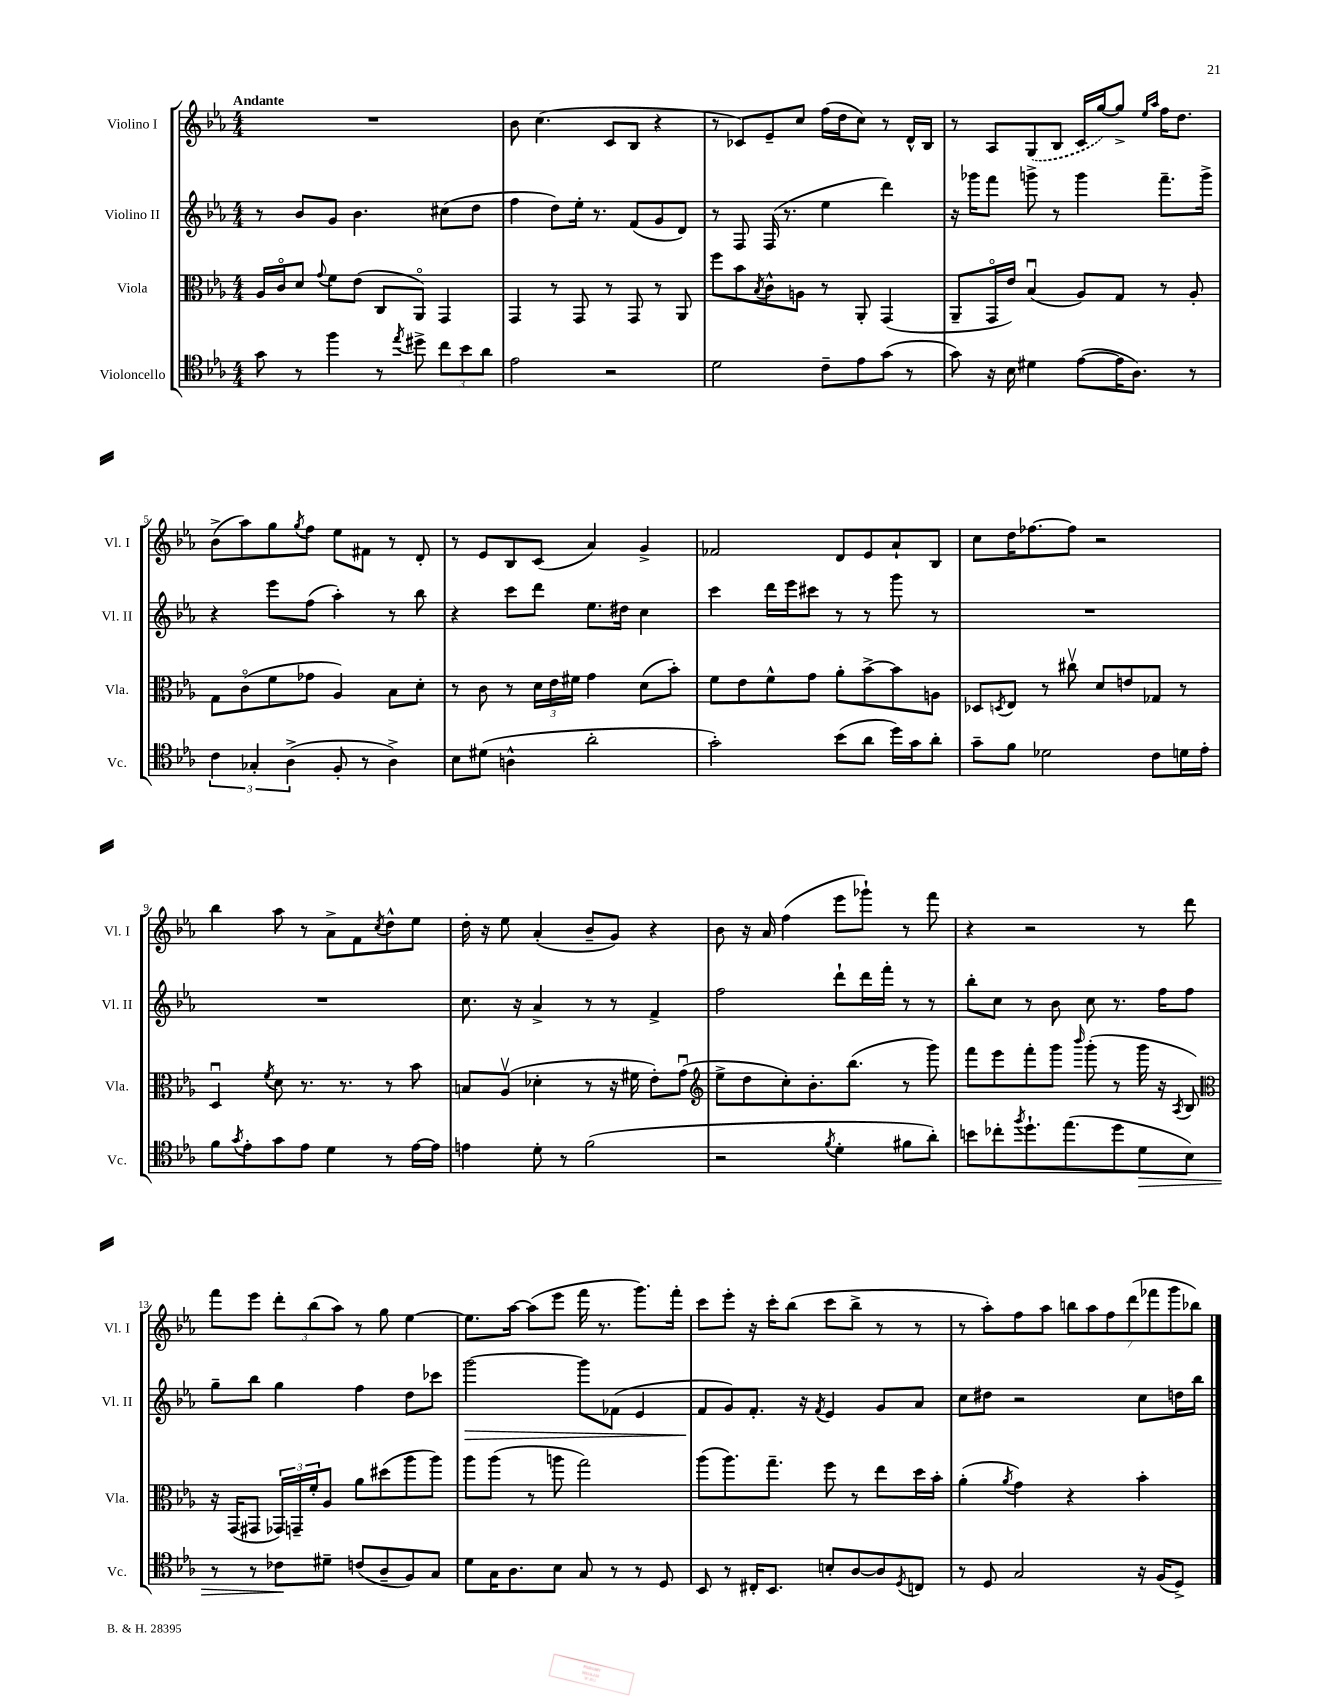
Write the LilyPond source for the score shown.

<<
\new StaffGroup <<
\new Staff = "s0" \with { instrumentName = "Violino I" shortInstrumentName = "Vl. I" } {
    \clef treble \key ees \major \numericTimeSignature \time 4/4 \tempo "Andante"
    R1 |
    bes'8 c''4.( c'8 bes8 r4 |
    r8 ces'8) ees'8-- c''8 f''16( d''16 c''8) r8 d'16-^ bes16 |
    r8 aes8 \once \slurDashed g8( bes8 c'16 g''16~) g''8-> \grace { ees''16 aes''16 } f''16 d''8. |
    bes'8->( aes''8) g''8 \acciaccatura { g''8 } f''8 ees''8 fis'8 r8 d'8-. |
    r8 ees'8 bes8 c'8( aes'4) g'4-> |
    fes'2 d'8 ees'8 aes'8-! bes8 |
    c''8 d''16 fes''8.~ fes''8 r2 |
    bes''4 aes''8 r8 aes'8-> f'8 \acciaccatura { c''8 } d''8-^ ees''8 |
    d''16-. r16 ees''8 aes'4-.( bes'8-- g'8) r4 |
    bes'8 r16 aes'16 f''4( ees'''8 ges'''8-!) r8 f'''8 |
    r4 r2 r8 d'''8 |
    f'''8 ees'''8 \tuplet 3/2 { d'''8-. bes''8( aes''8) } r8 g''8 ees''4~ |
    ees''8. aes''16~ aes''8( ees'''8 f'''16 r8. g'''8.) f'''16-. |
    c'''8 ees'''8-. r16 c'''16-. bes''8( c'''8 bes''8-> r8 r8 |
    r8 aes''8-.) f''8 aes''8 \tuplet 7/4 { b''8 aes''8 f''8 d'''8( fes'''8 g'''8 bes''8) } \bar "|." |
}
\new Staff = "s1" \with { instrumentName = "Violino II" shortInstrumentName = "Vl. II" } {
    \clef treble \key ees \major \numericTimeSignature \time 4/4
    r8 bes'8 g'8 bes'4. cis''8( d''8 |
    f''4 d''8) ees''16-. r8. f'8( g'8 d'8) |
    r8 f8 f16( r8. ees''4 d'''4) |
    r16 ges'''16 f'''8 g'''8-> r8 g'''4 f'''8.-- g'''16-> |
    r4 ees'''8 f''8( aes''4-.) r8 bes''8 |
    r4 c'''8 d'''8 ees''8. dis''16 c''4 |
    c'''4 d'''16 ees'''16 cis'''8 r8 r8 g'''8 r8 |
    R1 |
    R1 |
    c''8. r16 aes'4-> r8 r8 f'4-> |
    f''2 d'''8-! d'''16 f'''16-. r8 r8 |
    bes''8-. c''8 r8 bes'8 c''8 r8. f''16 f''8 |
    g''8-- bes''8 g''4 f''4 d''8 ces'''8 |
    g'''2~\> g'''8 fes'8( ees'4 |
    f'8\! g'8) f'8.-. r16 \acciaccatura { f'8 } ees'4 g'8 aes'8 |
    c''8 dis''8 r2 c''8 d''16 bes''16 \bar "|." |
}
\new Staff = "s2" \with { instrumentName = "Viola" shortInstrumentName = "Vla." } {
    \clef alto \key ees \major \numericTimeSignature \time 4/4
    aes16 c'16\flageolet d'8 \appoggiatura { g'8 } f'8 ees'8( c8 aes,8\flageolet) g,4 |
    g,4 r8 g,8 r8 g,8 r8 aes,8 |
    f''8 bes'8 \acciaccatura { bes8 } c'8-^ a8 r8 aes,8-. g,4( |
    aes,8-- g,16\flageolet ees'16) bes4\downbow( aes8) g8 r8 aes8-. |
    g8 c'8\flageolet( f'8 ges'8 aes4) bes8 d'8-. |
    r8 c'8 r8 \tuplet 3/2 { d'16 ees'16 fis'16 } g'4 d'8( bes'8-.) |
    f'8 ees'8 f'8-^ g'8 aes'8-. bes'8~-> bes'8 a8 |
    des8 \acciaccatura { d8 } ees8 r8 cis''8\upbow d'8 e'8 ges8 r8 |
    d4\downbow \acciaccatura { f'8 } d'8 r8. r8. r8 bes'8 |
    b8 aes8\upbow( des'4-. r8 r16 fis'16 ees'8-.) g'8\downbow( |
    \clef treble ees''8-> d''8 c''8-.) bes'8.-. bes''8.( r8 g'''8) |
    f'''8 ees'''8 f'''8-. g'''8 \grace { bes'''16 } g'''8-.( r8 g'''16 r16 \acciaccatura { aes8 } bes8) |
    \clef alto r16 g,16( gis,8 \tuplet 3/2 { ges,16) g,16-- f'16-. } aes8 aes'8 dis''8( aes''8 aes''8) |
    aes''8 aes''8( r8 a''8 g''2) |
    aes''8( aes''8.) g''8.-- f''8 r8 ees''8 d''16 bes'16-. |
    aes'4-.( \acciaccatura { aes'8 } g'4) r4 bes'4-. \bar "|." |
}
\new Staff = "s3" \with { instrumentName = "Violoncello" shortInstrumentName = "Vc." } {
    \clef tenor \key ees \major \numericTimeSignature \time 4/4
    g'8 r8 f''4 r8 \acciaccatura { ees''8 } dis''8-> \tuplet 3/2 { c''8 bes'8 aes'8 } |
    ees'2 r2 |
    d'2 c'8-- ees'8 g'8( r8 |
    g'8) r16 bes16 dis'4 ees'8~( ees'16 aes8.) r8 |
    \tuplet 3/2 { c'4 ges4-. aes4->( } f8-. r8 aes4->) |
    bes8 dis'8( a4-^ aes'2-. |
    g'2-.) bes'8( aes'8 d''16) g'16 aes'8-. |
    g'8-- f'8 des'2 c'8 d'16 ees'16-. |
    f'8 \acciaccatura { g'8 } ees'8-. g'8 ees'8 d'4 r8 ees'16~ ees'16 |
    e'4 d'8-. r8 f'2( |
    r2 \acciaccatura { f'8 } d'4-. fis'8 aes'8-.) |
    b'8 ces''8-. \acciaccatura { f''8 } d''8.-! ees''8.( d''8 d'8\> bes8) |
    r8 r8 ces'8\! dis'8-- c'8( aes8-- f8) g8 |
    d'8 g16 aes8. bes8 g8 r8 r8 d8 |
    bes,8 r8 cis16-. bes,8. b8-. aes8~ aes8 \acciaccatura { d8 } c8 |
    r8 d8 g2 r16 f16( d8->) \bar "|." |
}
>>
>>
